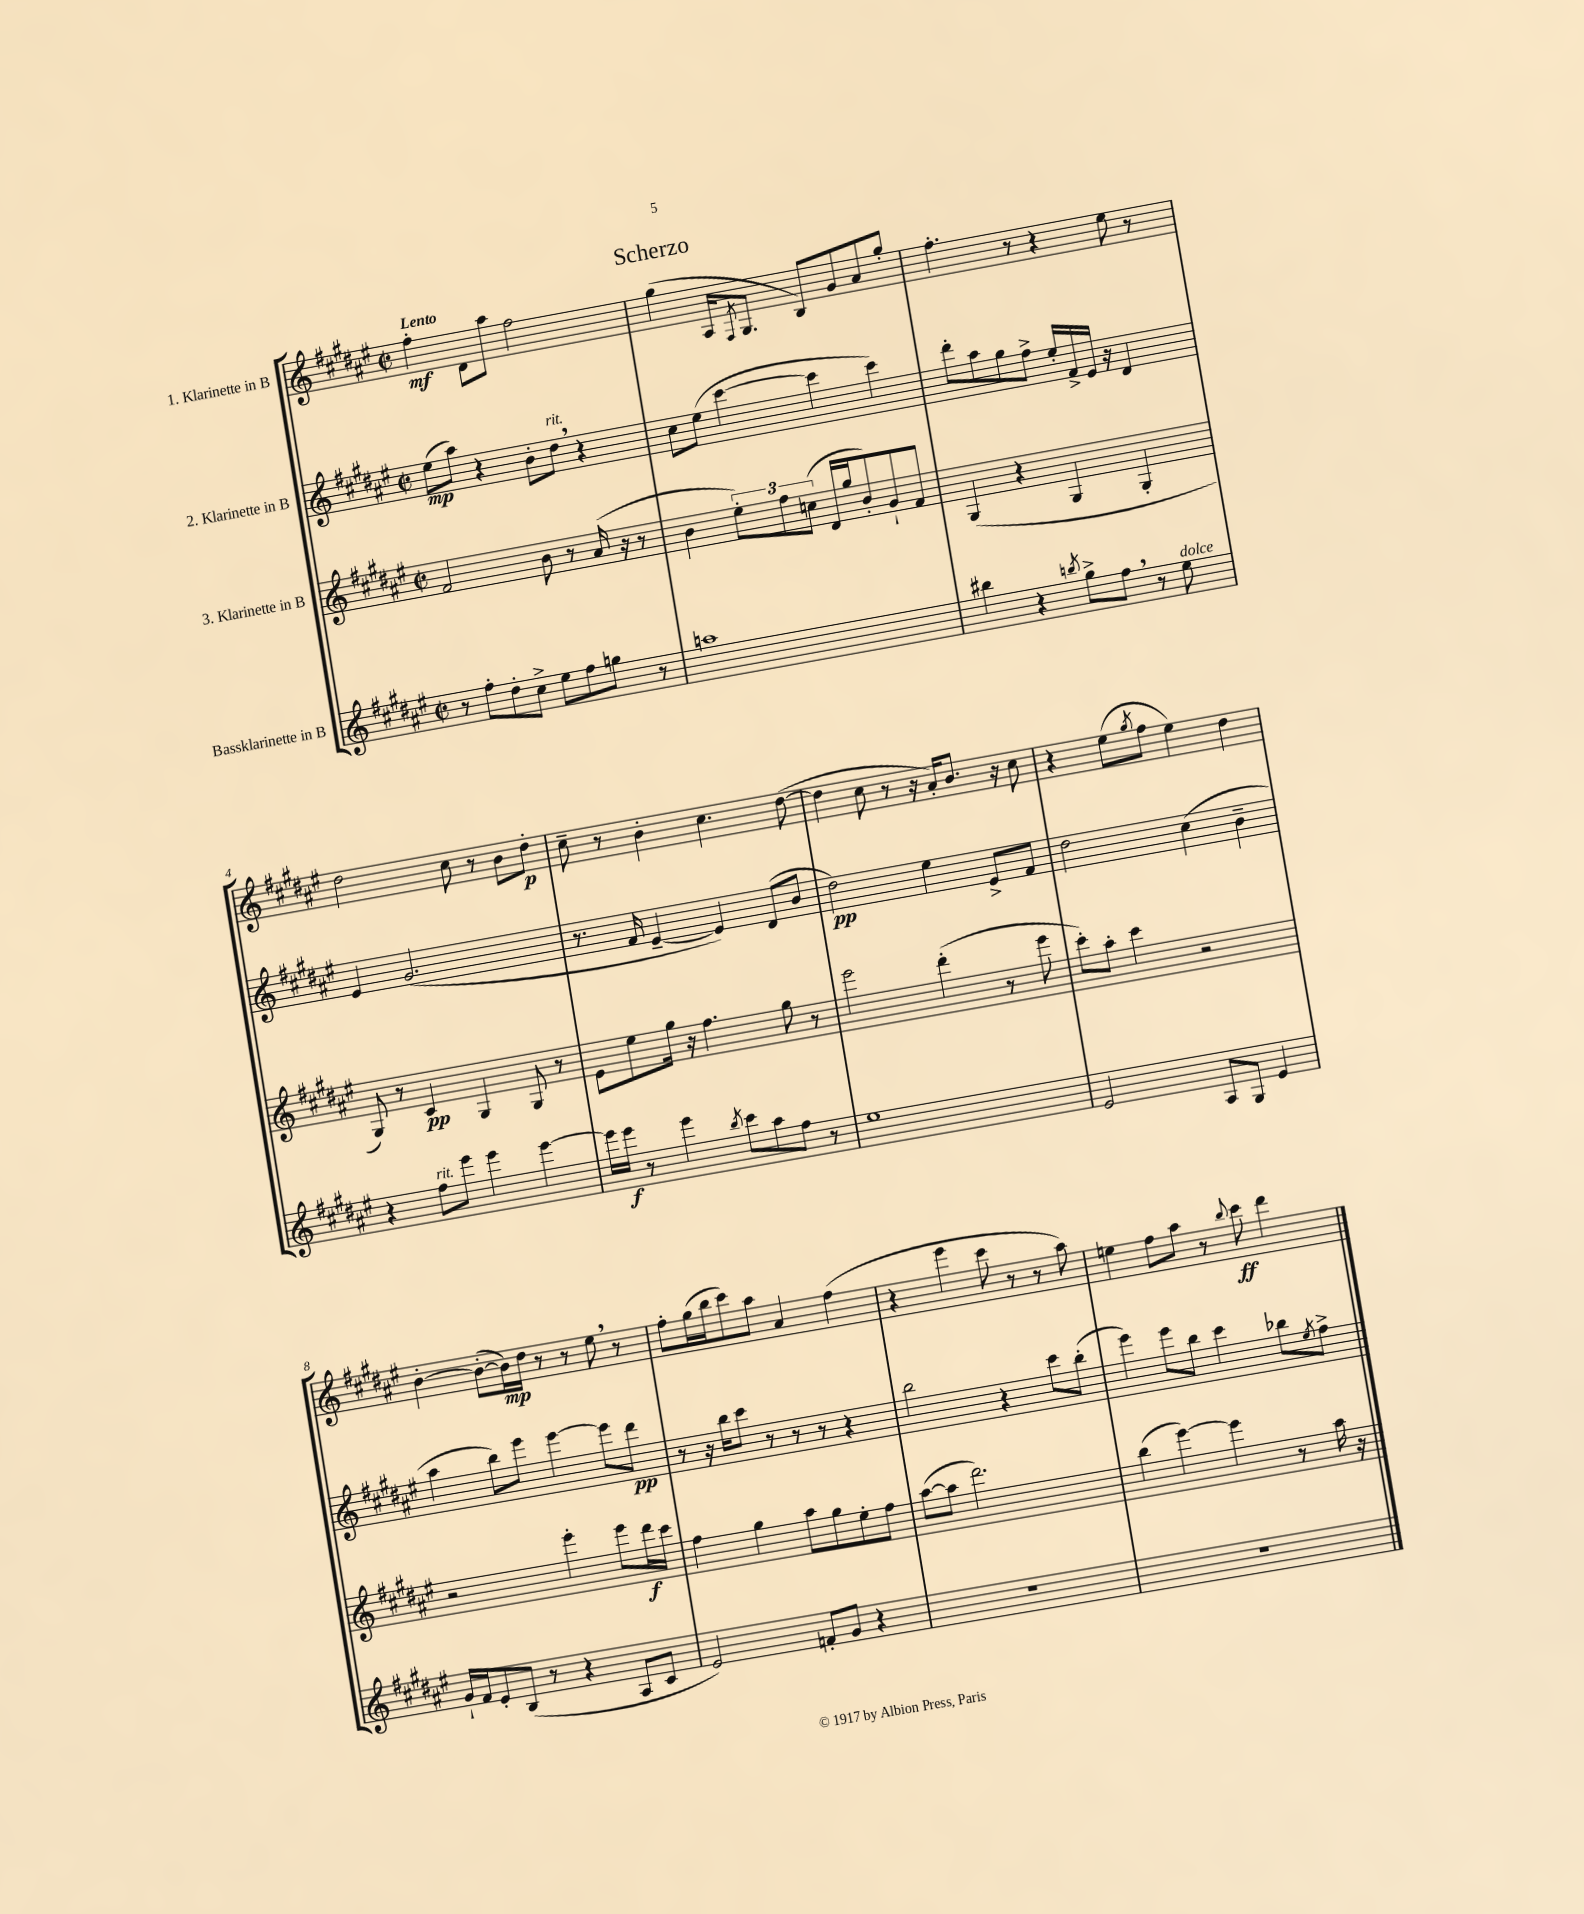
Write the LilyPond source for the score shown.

\header { title = "Scherzo" }
<<
\new StaffGroup <<
\new Staff = "s0" \with { instrumentName = "1. Klarinette in B" } {
    \clef treble \key fis \major \defaultTimeSignature \time 2/2 \tempo "Lento"
    fis''4-.\mf dis'8 ais''8 fis''2 |
    gis''4( ais16 \acciaccatura { fis8 } gis8. b8) gis'8 ais'8 gis''8-. |
    fis''4.-. r8 r4 eis''8 r8 |
    dis''2 cis''8 r8 b'8 dis''8-.\p |
    cis''8-- r8 b'4-. cis''4. dis''8~( |
    dis''4 cis''8 r8 r16 ais'16-.) b'8. r16 cis''8 |
    r4 eis''8( \acciaccatura { gis''8 } fis''8 eis''4) dis''4 |
    b'4~-. b'8~-.( b'16\mp) dis''16 r8 r8 eis''8 \breathe r8 |
    fis''8-. gis''16( b''16 cis'''8) ais''8 ais'4 fis''4( |
    r4 eis'''4 cis'''8 r8 r8 ais''8) |
    e''4 fis''8 ais''8 r8 \appoggiatura { b''8 } cis'''8\ff dis'''4 \bar "|." |
}
\new Staff = "s1" \with { instrumentName = "2. Klarinette in B" } {
    \clef treble \key fis \major \defaultTimeSignature \time 2/2
    eis''8\mp( ais''8) r4 b'8-. dis''8^\markup { \italic "rit." } \breathe r4 |
    cis''8 eis''8( cis'''4~ cis'''4 cis'''4) |
    dis'''8-. ais''8 gis''8 fis''8-> eis''16-. fis'16-> eis'16 r16 dis'4 |
    eis'4 gis'2.( |
    r8. fis'16 eis'4~-- eis'4) dis'8( b'8 |
    dis''2\pp) eis''4 eis'8-> fis'8 |
    dis''2 cis''4( b'4-- |
    ais''4 b''8) eis'''8 eis'''4~ eis'''8 dis'''8\pp |
    r8 r16 b''16 cis'''8 r8 r8 r8 r4 |
    b''2 r4 cis'''8 b''8-.( |
    eis'''4) eis'''8 b''8 cis'''4 bes''8 \acciaccatura { eis''8 } fis''8-> \bar "|." |
}
\new Staff = "s2" \with { instrumentName = "3. Klarinette in B" } {
    \clef treble \key fis \major \defaultTimeSignature \time 2/2
    fis'2 b'8 r8 ais'16( r16 r8 |
    b'4 \tuplet 3/2 { eis''8-.) fis''8 c''8( } dis'16 gis''16 b'8-.) gis'8-! fis'8 |
    gis4( r4 gis4 gis4-. |
    gis8) r8 cis'4\pp gis4 gis8 r8 |
    eis'8 eis''8 gis''16 r16 fis''4. gis''8 r8 |
    eis'''2 dis'''4-.( r8 eis'''8 |
    cis'''8-.) ais''8-. cis'''4 r2 |
    r2 eis'''4-. eis'''8 dis'''16\f cis'''16 |
    fis''4 gis''4 ais''8 gis''8 eis''8-. fis''8 |
    ais''8~( ais''8 dis'''2.) |
    b''4( eis'''4~) eis'''4 r8 ais''16 r16 \bar "|." |
}
\new Staff = "s3" \with { instrumentName = "Bassklarinette in B" } {
    \clef treble \key fis \major \defaultTimeSignature \time 2/2
    r8 fis''8-. dis''8-. cis''8-> eis''8 fis''8 g''8 r8 |
    a''1 |
    bis''4 r4 \acciaccatura { b''8 } gis''8-> fis''8 \breathe r8 eis''8^\markup { \italic "dolce" } |
    r4 fis''8^\markup { \italic "rit." } eis'''8 eis'''4 eis'''4~ |
    eis'''16 eis'''16\f r8 eis'''4 \acciaccatura { b''8 } cis'''8 ais''8 fis''8 r8 |
    eis''1 |
    eis'2 ais8 gis8 eis'4 |
    gis'16-! fis'16 eis'8-. b8( r8 r4 ais8 cis'8 |
    eis'2) f'8-. gis'8 r4 |
    R1 |
    R1 \bar "|." |
}
>>
>>
